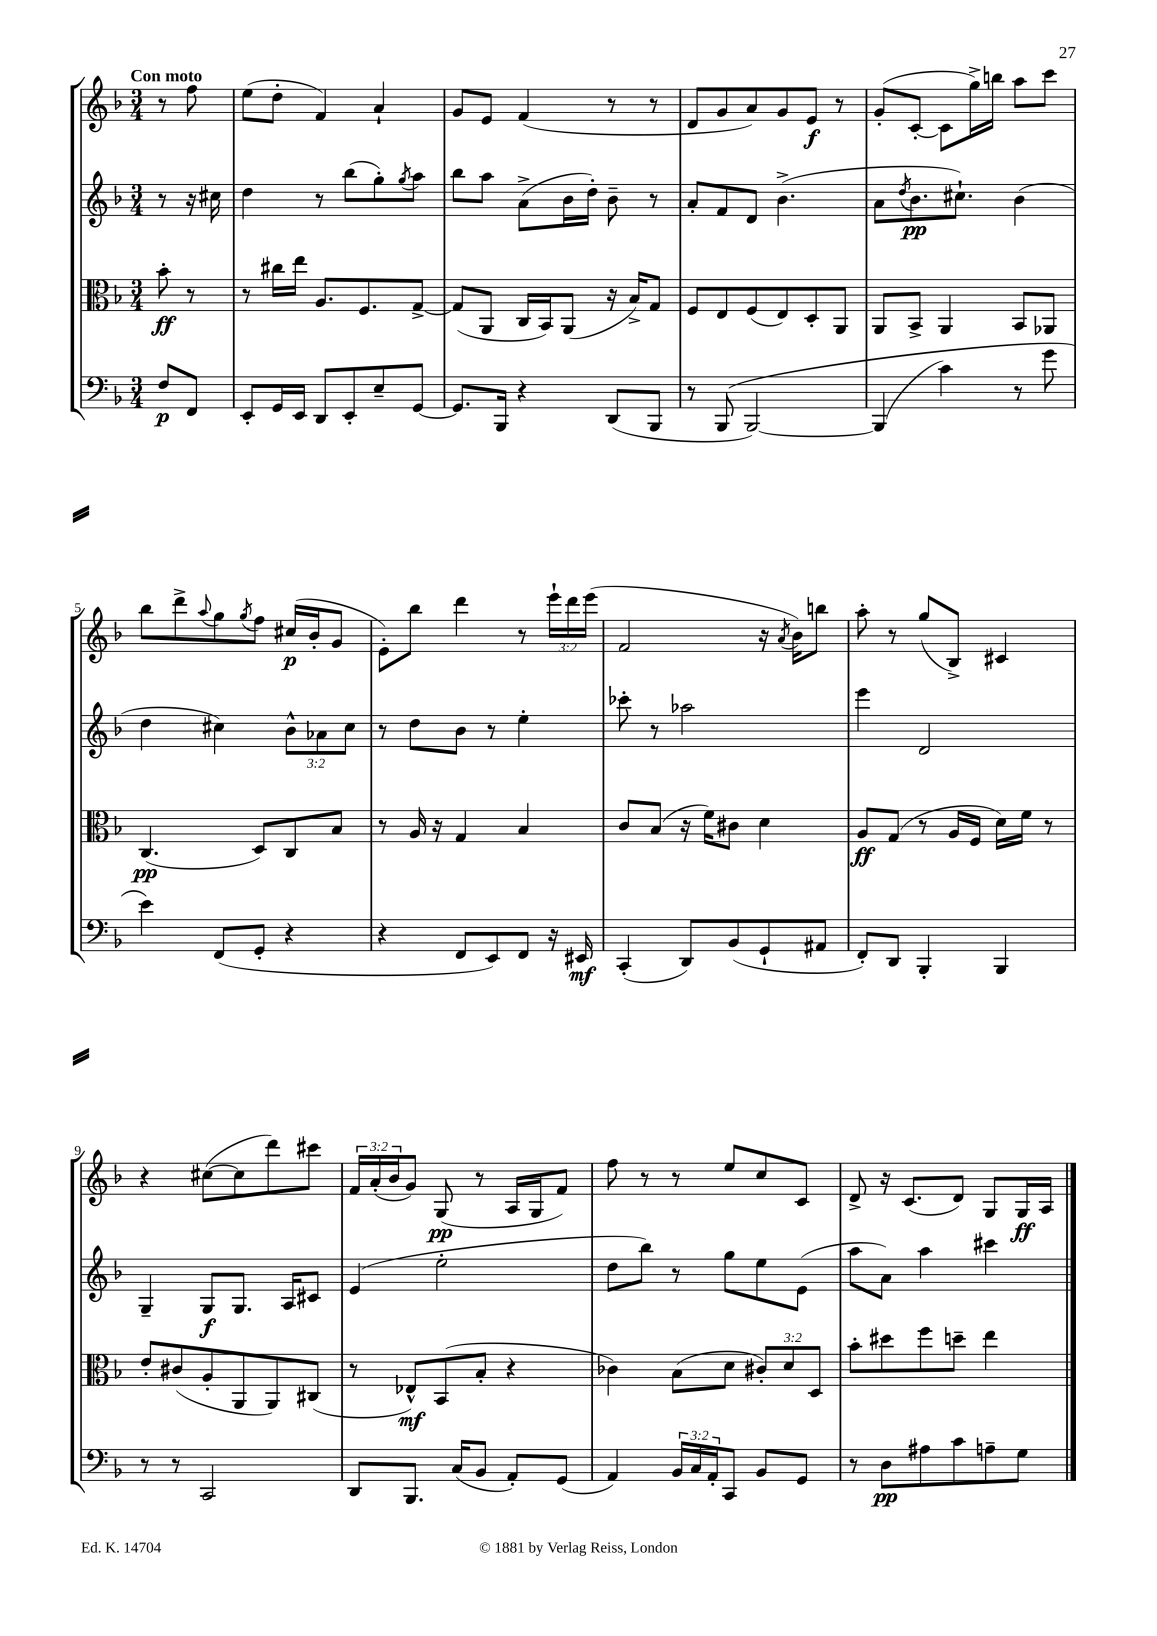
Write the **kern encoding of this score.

**kern	**dynam	**kern	**dynam	**kern	**dynam	**kern	**dynam
*part4	*part4	*part3	*part3	*part2	*part2	*part1	*part1
*staff4	*staff4	*staff3	*staff3	*staff2	*staff2	*staff1	*staff1
*clefF4	*	*clefC3	*	*clefG2	*	*clefG2	*
*k[b-]	*	*k[b-]	*	*k[b-]	*	*k[b-]	*
*M3/4	*	*M3/4	*	*M3/4	*	*M3/4	*
=	=	=	=	=	=	=	=
!	!	!	!	!	!	!LO:TX:a:B:t=Con moto	!
8F/L	p	8b-'\	ff	8r	.	8r	.
8FF/J	.	8r	.	16r	.	8ff\	.
.	.	.	.	16cc#X\	.	.	.
=1	=1	=1	=1	=1	=1	=1	=1
8EE'/L	.	8r	.	4dd\	.	(8ee\L	.
16GG/L	.	16cc#X\LL	.	.	.	8dd'\J	.
16EE/JJ	.	16ee\JJ	.	.	.	.	.
8DD/L	.	8.A/L	.	8r	.	4f/)	.
8EE'/	.	.	.	(8bb-\L	.	.	.
.	.	8.F/	.	.	.	.	.
8E~/	.	.	.	8gg'\)	.	4a`/	.
.	.	.	.	8qgg/	.	.	.
[8GG/J	.	[8G^/J	.	8aa\J	.	.	.
=2	=2	=2	=2	=2	=2	=2	=2
8.GG/L]	.	(8G/L]	.	8bb-\L	.	8g/L	.
.	.	8AA/J	.	8aa\J	.	8e/J	.
16BBB-/Jk	.	.	.	.	.	.	.
4r	.	16C/LL	.	(8a^\L	.	(4f/	.
.	.	16BB-/J)	.	.	.	.	.
.	.	(8AA/J	.	16b-\L	.	.	.
.	.	.	.	16dd'\JJ)	.	.	.
(8DD/L	.	16r	.	8b-~\	.	8r	.
.	.	16B-^/KL)	.	.	.	.	.
8BBB-/J	.	8G/J	.	8r	.	8r	.
=3	=3	=3	=3	=3	=3	=3	=3
8r	.	8F/L	.	8a'/L	.	8d/L	.
(8BBB-/	.	8E/	.	8f/	.	8g/	.
[2BBB-/)	.	(8F/	.	8d/J	.	8a/)	.
.	.	8E/)	.	(4.b-^\	.	8g/	.
.	.	8D'/	.	.	.	8e/J	f
.	.	8AA/J	.	.	.	8r	.
=4	=4	=4	=4	=4	=4	=4	=4
(4BBB-/]	.	8AA/L	.	8a\L	.	(8g'/L	.
.	.	.	.	8qdd/	.	.	.
.	.	8BB-^/J	.	8.b-\	pp	[8c'/J	.
4c\)	.	4AA/	.	.	.	8c\L]	.
.	.	.	.	8.cc#X`\J)	.	.	.
.	.	.	.	.	.	16gg^\L)	.
.	.	.	.	.	.	16bbn\JJ	.
8r	.	8BB-/L	.	(4b-\	.	8aa\L	.
8g\	.	8AA-X/J	.	.	.	8ccc\J	.
!!LO:LB:g=z
=5	=5	=5	=5	=5	=5	=5	=5
4e\)	.	(4.C/	pp	4dd\	.	8bb-\L	.
.	.	.	.	.	.	8ddd^\	.
.	.	.	.	.	.	8qqaa/	.
(8FF/L	.	.	.	4cc#X\)	.	8gg\	.
.	.	.	.	.	.	8qgg/	.
8GG'/J	.	8D/L)	.	.	.	8ff\J	.
4r	.	8C/	.	12b-^^\L	.	(16cc#X/LL	p
.	.	.	.	.	.	16b-'/J	.
.	.	.	.	12a-X\	.	.	.
.	.	8B-/J	.	.	.	8g/J	.
.	.	.	.	12cc#\J	.	.	.
=6	=6	=6	=6	=6	=6	=6	=6
4r	.	8r	.	8r	.	8e'\L)	.
.	.	16A/	.	8dd\L	.	8bb-\J	.
.	.	16r	.	.	.	.	.
8FF/L	.	4G/	.	8b-\J	.	4ddd\	.
8EE/)	.	.	.	8r	.	.	.
8FF/J	.	4B-/	.	4ee'\	.	8r	.
16r	.	.	.	.	.	24eee`\LL	.
.	.	.	.	.	.	24ddd\	.
16EE#X/	mf	.	.	.	.	.	.
.	.	.	.	.	.	(24eee\JJ	.
=7	=7	=7	=7	=7	=7	=7	=7
(4CC'/	.	8c/L	.	8ccc-X'\	.	2f/	.
.	.	(8B-/J	.	8r	.	.	.
8DD/L)	.	16r	.	2aa-X\	.	.	.
.	.	16f\KL)	.	.	.	.	.
(8BB-/	.	8c#X\J	.	.	.	.	.
8GG`/	.	4d\	.	.	.	16r	.
.	.	.	.	.	.	8qa/	.
.	.	.	.	.	.	16b-\KL)	.
8AA#X/J	.	.	.	.	.	8bbn\J	.
=8	=8	=8	=8	=8	=8	=8	=8
8FF'/L)	.	8A/L	ff	4eee\	.	8aa'\	.
8DD/J	.	(8G/J	.	.	.	8r	.
4BBB-'/	.	8r	.	2d/	.	(8gg/L	.
.	.	16A/LL	.	.	.	8B-^/J)	.
.	.	16F/JJ	.	.	.	.	.
4BBB-/	.	16d\LL)	.	.	.	4c#X/	.
.	.	16f\JJ	.	.	.	.	.
.	.	8r	.	.	.	.	.
!!LO:LB:g=z
=9	=9	=9	=9	=9	=9	=9	=9
8r	.	8e'/L	.	4G~/	.	4r	.
8r	.	(8c#X/	.	.	.	.	.
2CC/	.	8A'/	.	8G/L	f	([8cc#X\L	.
.	.	8AA/	.	8.G/J	.	8cc#\]	.
.	.	8AA/)	.	.	.	8ddd\)	.
.	.	.	.	16A/KL	.	.	.
.	.	(8C#X/J	.	8c#X/J	.	8ccc#X\J	.
=10	=10	=10	=10	=10	=10	=10	=10
8DD/L	.	8r	.	(4e/	.	24f/LL	.
.	.	.	.	.	.	(24a'/	.
.	.	.	.	.	.	24b-/J	.
8.BBB-/J	.	8E-X^^/L)	mf	.	.	8g/J)	.
.	.	(8BB-/	.	2ee'\	.	(8G/	pp
(16C/KL	.	.	.	.	.	.	.
8BB-/J	.	8B-'/J	.	.	.	8r	.
8AA'/L)	.	4r	.	.	.	16A/LL	.
.	.	.	.	.	.	16G/J	.
(8GG/J	.	.	.	.	.	8f/J)	.
=11	=11	=11	=11	=11	=11	=11	=11
4AA/)	.	4c-X\)	.	8dd\L	.	8ff\	.
.	.	.	.	8bb-\J)	.	8r	.
24BB-/LL	.	(8B-\L	.	8r	.	8r	.
24C/	.	.	.	.	.	.	.
24AA'/J	.	.	.	.	.	.	.
8CC/J	.	8d\J	.	8gg\L	.	8ee/L	.
8BB-/L	.	12c#X'/L)	.	8ee\	.	8cc/	.
.	.	12d/	.	.	.	.	.
8GG/J	.	.	.	(8e\J	.	8c/J	.
.	.	12D/J	.	.	.	.	.
=12	=12	=12	=12	=12	=12	=12	=12
8r	.	8b-'\L	.	8aa\L	.	8d^/	.
8D\L	pp	8dd#X\	.	8a\J)	.	16r	.
.	.	.	.	.	.	(8.c/L	.
8A#X\	.	8ff\	.	4aa\	.	.	.
8c\	.	8ddn~\J	.	.	.	8d/J)	.
8An~\	.	4ee\	.	4ccc#X\	.	8G/L	.
8G\J	.	.	.	.	.	16G/L	ff
.	.	.	.	.	.	16A/JJ	.
==	==	==	==	==	==	==	==
*-	*-	*-	*-	*-	*-	*-	*-
